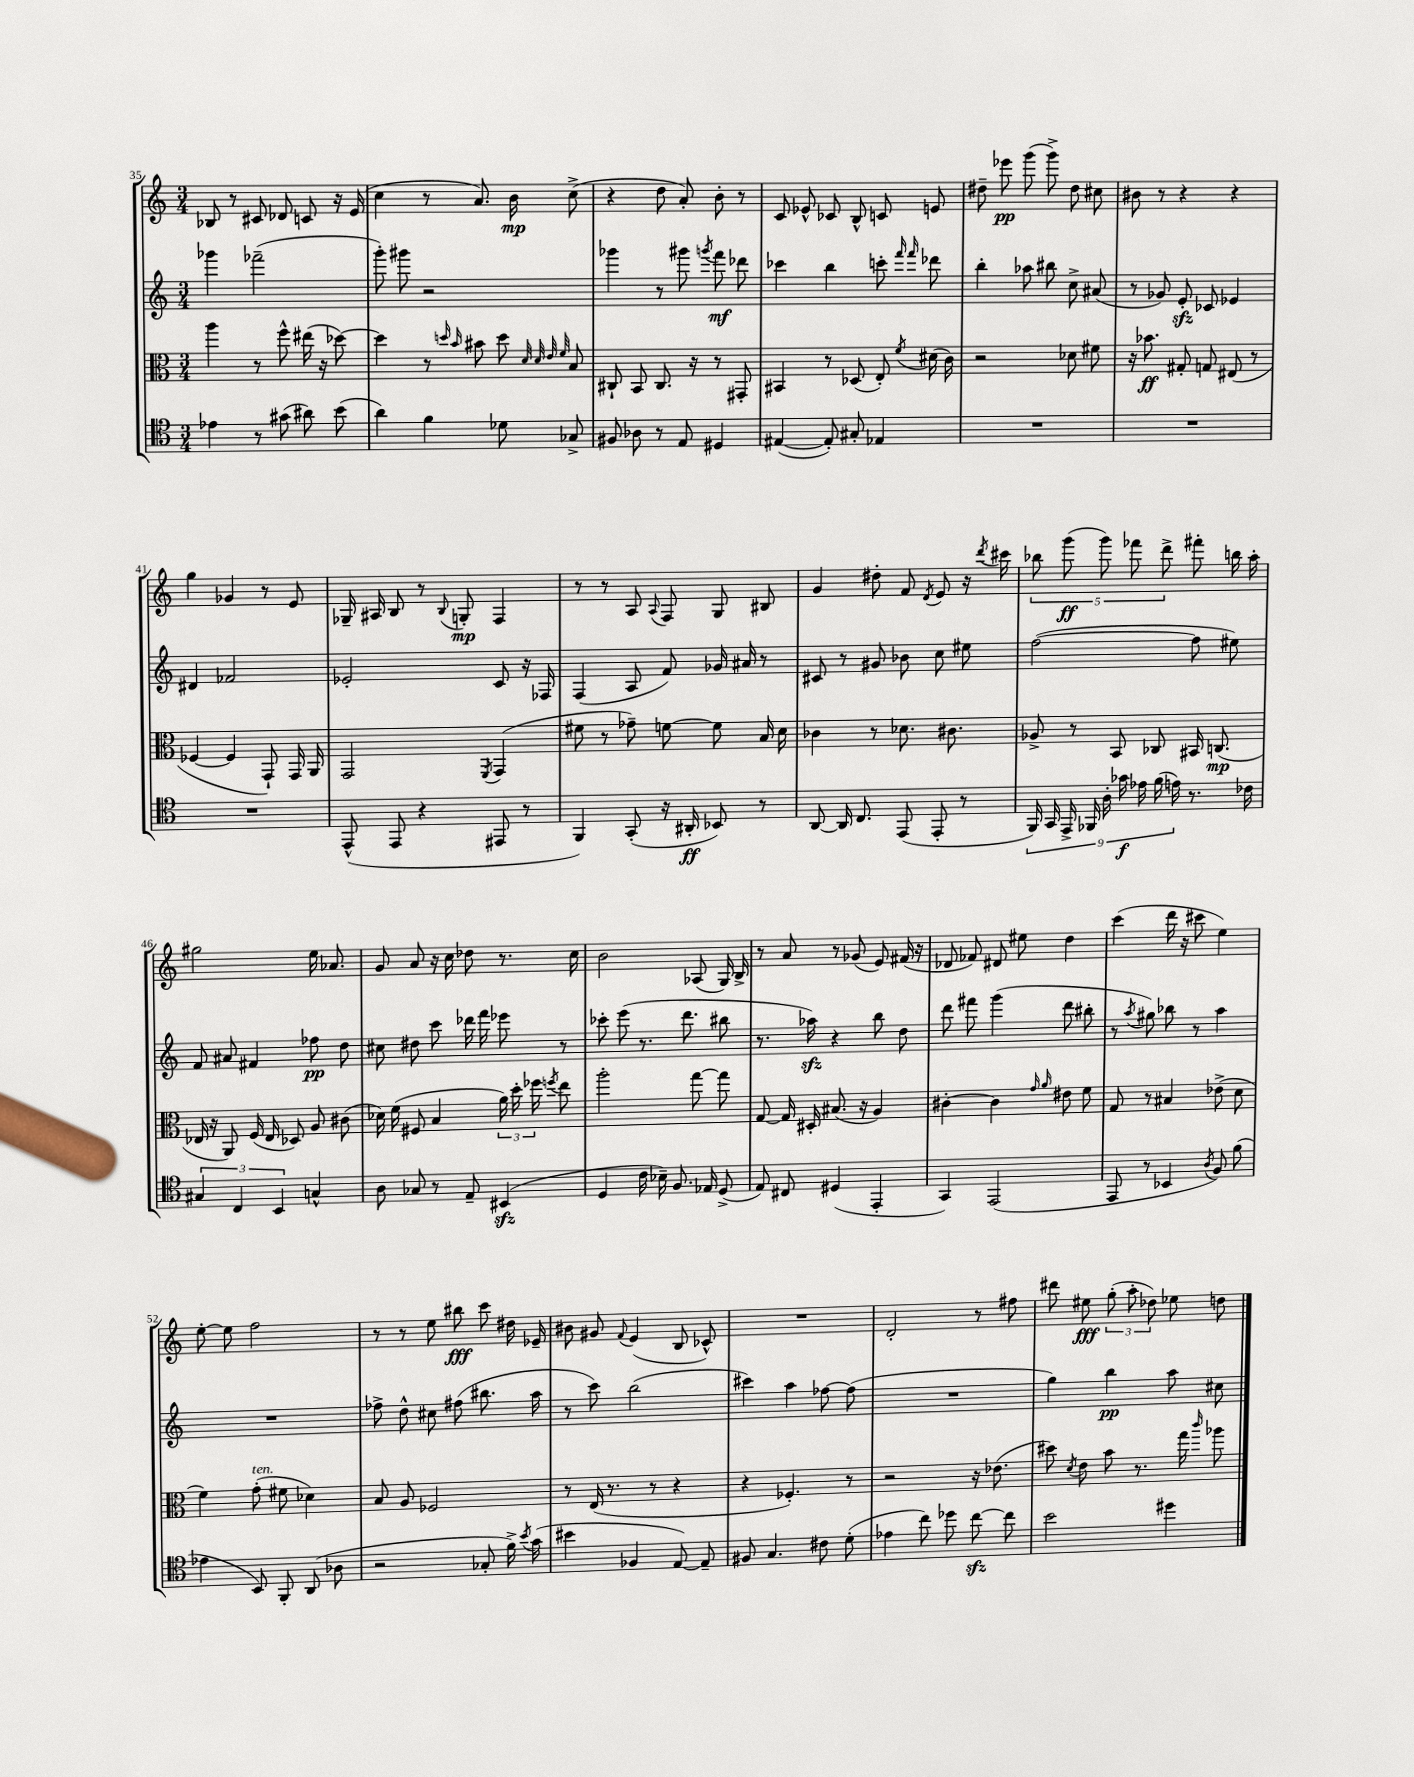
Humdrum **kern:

**kern	**dynam	**kern	**dynam	**kern	**dynam	**kern	**dynam
*part4	*part4	*part3	*part3	*part2	*part2	*part1	*part1
*staff4	*staff4	*staff3	*staff3	*staff2	*staff2	*staff1	*staff1
*clefC4	*	*clefC3	*	*clefG2	*	*clefG2	*
*k[]	*	*k[]	*	*k[]	*	*k[]	*
*M3/4	*	*M3/4	*	*M3/4	*	*M3/4	*
=35	=35	=35	=35	=35	=35	=35	=35
4e-X\	.	4aa\	.	4ggg-X\	.	8B-X/	.
.	.	.	.	.	.	8r	.
8r	.	8r	.	(2fff-X~\	.	8c#X/	.
(8g#X\	.	8ff^^\	.	.	.	8d-X/	.
8a#X\)	.	(16ee#X\	.	.	.	8cn/	.
.	.	16r	.	.	.	.	.
(8b\	.	[8dd-X\)	.	.	.	16r	.
.	.	.	.	.	.	(16e/	.
=36	=36	=36	=36	=36	=36	=36	=36
4a\)	.	4dd-\]	.	8ggg'\)	.	4cc\	.
.	.	.	.	8ggg#X\	.	.	.
4f\	.	8r	.	2r	.	8r	.
.	.	16qqddn/	.	.	.	.	.
.	.	16qqb/	.	.	.	.	.
.	.	8b#X\	.	.	.	8.a/)	.
8d-X\	.	8dd\	.	.	.	.	.
.	.	.	.	.	.	16b\	mp
.	.	32qqd/	.	.	.	.	.
.	.	32qqd/	.	.	.	.	.
.	.	32qqe/	.	.	.	.	.
.	.	32qqf/	.	.	.	.	.
8G-X^/	.	8B/	.	.	.	(8cc^\	.
=37	=37	=37	=37	=37	=37	=37	=37
8F#X/	.	8C#X`/	.	4ggg-X\	.	4r	.
8A-X\	.	8BB/	.	.	.	.	.
8r	.	8.C#/	.	8r	.	8dd\	.
8E/	.	.	.	8ggg#X\	.	8a'/)	.
.	.	16r	.	.	.	.	.
.	.	.	.	8qgggn/	.	.	.
4D#X/	.	8r	.	8fff\	mf	8b'\	.
.	.	8GG#X'/	.	8ddd-X\	.	8r	.
=38	=38	=38	=38	=38	=38	=38	=38
([4E#X/	.	4BB#X/	.	4ccc-X\	.	8c/	.
.	.	.	.	.	.	8e-X^^/	.
8E#'/])	.	8r	.	4bb\	.	8c-X/	.
8G#X'/	.	(8D-X/	.	.	.	8B^^/	.
4E-X/	.	8E'/)	.	8cccn'\	.	8cn/	.
.	.	.	.	16qqfff/	.	.	.
.	.	8qf/	.	16qqfff/	.	.	.
.	.	(16d#X\	.	8ddd-X\	.	8en/	.
.	.	16c\)	.	.	.	.	.
=39	=39	=39	=39	=39	=39	=39	=39
2.r	.	2r	.	4bb'\	.	8dd#X~\	.
.	.	.	.	.	.	8eee-X\	pp
.	.	.	.	8aa-X\	.	(8ggg\	.
.	.	.	.	8bb#X\	.	8ggg^\)	.
.	.	8d-X\	.	8cc^\	.	8dd#\	.
.	.	8f#X\	.	(8a#X/	.	8cc#X\	.
=40	=40	=40	=40	=40	=40	=40	=40
2.r	.	16r	.	8r	.	8b#X\	.
.	.	8.b-X\	ff	.	.	.	.
.	.	.	.	8g-X/)	.	8r	.
.	.	8G#X'/	.	8ezz'/	.	4r	.
.	.	8Gn/	.	8c-X/	.	.	.
.	.	(8E#X/	.	4e-X/	.	4r	.
.	.	8r	.	.	.	.	.
!!LO:LB:g=z
=41	=41	=41	=41	=41	=41	=41	=41
2.r	.	[4F-X/	.	4d#X/	.	4gg\	.
.	.	4F-/]	.	2f-X/	.	4g-X/	.
.	.	8GG`/)	.	.	.	8r	.
.	.	16GG/	.	.	.	8e/	.
.	.	16AA/	.	.	.	.	.
=42	=42	=42	=42	=42	=42	=42	=42
(8EE^^/	.	2GG/	.	2e-X'/	.	16G-X~/	.
.	.	.	.	.	.	16A#X/	.
8EE/	.	.	.	.	.	8B/	.
4r	.	.	.	.	.	8r	.
.	.	.	.	.	.	8qqB/	.
.	.	.	.	.	.	8Gn'/	mp
.	.	8qFF/	.	.	.	.	.
8EE#X/	.	(4GG/	.	8c/	.	4F/	.
8r	.	.	.	16r	.	.	.
.	.	.	.	16F-X/	.	.	.
=43	=43	=43	=43	=43	=43	=43	=43
4FF/)	.	8f#X\	.	(4F/	.	8r	.
.	.	8r	.	.	.	8r	.
(8GG'/	.	8g-X~\)	.	8A/	.	8A/	.
.	.	.	.	.	.	8qqA/	.
16r	.	[8fn\	.	8f/)	.	8F/	.
16AA#X'/	ff	.	.	.	.	.	.
8BB-X/)	.	8f\]	.	16g-X/	.	8G/	.
.	.	.	.	16a#X/	.	.	.
8r	.	16B/	.	8r	.	8B#X/	.
.	.	16d\	.	.	.	.	.
=44	=44	=44	=44	=44	=44	=44	=44
[8AA/	.	4c-X\	.	8c#X/	.	4g/	.
16AA/]	.	.	.	8r	.	.	.
8.C/	.	.	.	.	.	.	.
.	.	8r	.	8g#X/	.	8dd#X'\	.
(8EE/	.	8.d-X\	.	8b-X\	.	8f/	.
.	.	.	.	.	.	8qd/	.
8EE'/	.	.	.	8cc\	.	8e/	.
.	.	8.c#X\	.	.	.	.	.
8r	.	.	.	8ee#X\	.	16r	.
.	.	.	.	.	.	8qddd/	.
.	.	.	.	.	.	16ccc#X\	.
=45	=45	=45	=45	=45	=45	=45	=45
18FF/)	.	8A-X^/	.	([2ff\	.	10bb-X\	.
18GG/	.	.	.	.	.	.	.
.	.	.	.	.	.	(10ggg\	ff
18EE^/	.	.	.	.	.	.	.
.	.	8r	.	.	.	.	.
18FF-X/	.	.	.	.	.	.	.
.	.	.	.	.	.	10ggg\)	.
18A'\	.	.	.	.	.	.	.
.	.	8BB/	.	.	.	.	.
18g-X\	f	.	.	.	.	.	.
.	.	.	.	.	.	10fff-X\	.
18e-X\	.	.	.	.	.	.	.
.	.	8C-X/	.	.	.	.	.
(18f\	.	.	.	.	.	.	.
.	.	.	.	.	.	10ddd^\	.
18en\)	.	.	.	.	.	.	.
8.r	.	16BB#X/	.	8ff\]	.	8fff#X'\	.
.	.	(8.Cn/	mp	.	.	.	.
.	.	.	.	8ee#X\)	.	16bbn\	.
16c-X\	.	.	.	.	.	16aa'\	.
!!LO:LB:g=z
=46	=46	=46	=46	=46	=46	=46	=46
6G#X/	.	16E-X/	.	8f/	.	2gg#X\	.
.	.	16r	.	.	.	.	.
.	.	8AA/)	.	8a#X/	.	.	.
6C/	.	.	.	.	.	.	.
.	.	(16F/	.	4f#X/	.	.	.
.	.	16E-/	.	.	.	.	.
6BB/	.	.	.	.	.	.	.
.	.	8D-X/)	.	.	.	.	.
4Gn^^/	.	8A/	.	8ff-X\	pp	16ee\	.
.	.	.	.	.	.	8.a-X/	.
.	.	(8c#X\	.	8dd\	.	.	.
=47	=47	=47	=47	=47	=47	=47	=47
8A\	.	16d-X\)	.	8cc#X\	.	8g/	.
.	.	(16f\	.	.	.	.	.
8G-X/	.	8F#X/	.	8dd#X\	.	8a/	.
8r	.	4B/	.	8ccc\	.	16r	.
.	.	.	.	.	.	16cc\	.
8E~/	.	.	.	16ddd-X\	.	8dd-X\	.
.	.	.	.	16fff\	.	.	.
(4BB#Xzz/	.	24a\)	.	8eee-X\	.	8.r	.
.	.	24dd'\	.	.	.	.	.
.	.	24ff-X\	.	.	.	.	.
.	.	8qffn/	.	.	.	.	.
.	.	8ee\	.	8r	.	.	.
.	.	.	.	.	.	16cc\	.
=48	=48	=48	=48	=48	=48	=48	=48
4D/	.	2aa'\	.	8ccc-X'\	.	2b\	.
.	.	.	.	(8eee\	.	.	.
16c\	.	.	.	8.r	.	.	.
16B-X~\)	.	.	.	.	.	.	.
8.F/	.	.	.	.	.	.	.
.	.	.	.	8.ddd\	.	.	.
.	.	[8gg\	.	.	.	(8A-X/	.
16E-X/	.	.	.	.	.	.	.
(8D^/	.	8gg\]	.	8bb#X\	.	16G/)	.
.	.	.	.	.	.	16B^/	.
=49	=49	=49	=49	=49	=49	=49	=49
8E/)	.	[8G/	.	8.r	.	8r	.
8C#X/	.	16G/]	.	.	.	8a/	.
.	.	16D#X'/	.	16aa-Xzz\)	.	.	.
(4D#X/	.	(8.B#X/	.	4r	.	8r	.
.	.	.	.	.	.	(8g-X/	.
.	.	16r	.	.	.	.	.
4EE'/	.	4A/)	.	8bb\	.	8e/)	.
.	.	.	.	8dd\	.	(16f#X/	.
.	.	.	.	.	.	16r	.
=50	=50	=50	=50	=50	=50	=50	=50
4GG/)	.	[4c#X'\	.	8ddd\	.	8d-X/	.
.	.	.	.	8fff#X\	.	8f-X/)	.
(2EE/	.	4c#\]	.	(4ggg\	.	8d#X/	.
.	.	.	.	.	.	8ee#X\	.
.	.	16qqg/	.	.	.	.	.
.	.	16qqa/	.	.	.	.	.
.	.	8e#X\	.	8ddd\	.	4dd\	.
.	.	8f\	.	8bb#X'\	.	.	.
=51	=51	=51	=51	=51	=51	=51	=51
8EE/	.	8G/	.	8r	.	(4ccc\	.
.	.	.	.	8qaa/	.	.	.
8r	.	8r	.	8gg#X\)	.	.	.
4BB-X/	.	4B#X/	.	8bb-X\	.	16ddd\	.
.	.	.	.	.	.	16r	.
.	.	.	.	8r	.	8ccc#X\	.
8qA/	.	.	.	.	.	.	.
8F/)	.	(8e-X^\	.	4aa\	.	4ee\)	.
(8f\	.	8d\	.	.	.	.	.
!!LO:LB:g=z
=52	=52	=52	=52	=52	=52	=52	=52
4e-X\	.	4f\)	.	2.r	.	[8ee'\	.
.	.	.	.	.	.	8ee\]	.
!	!	!LO:TX:a:i:t=ten.	!	!	!	!	!
8BB/)	.	(8g'\	.	.	.	2ff\	.
8FF'/	.	8f#X\	.	.	.	.	.
(8AA/	.	4d-X\)	.	.	.	.	.
8A-X\	.	.	.	.	.	.	.
=53	=53	=53	=53	=53	=53	=53	=53
2r	.	8B/	.	8ff-X^\	.	8r	.
.	.	8A/	.	8dd^^\	.	8r	.
.	.	2F-X/	.	8cc#X\	.	8ee\	.
.	.	.	.	(8ff#X\	.	8bb#X\	fff
8G-X'/	.	.	.	8.bb#X\	.	8ccc\	.
16f^\)	.	.	.	.	.	16dd#X\	.
8qb/	.	.	.	.	.	.	.
(16g\	.	.	.	16aa\	.	16e-X~/	.
=54	=54	=54	=54	=54	=54	=54	=54
4b#X\	.	8r	.	8r	.	8b#X\	.
.	.	(16E/	.	8ccc\)	.	8g#X/	.
.	.	8.r	.	.	.	.	.
.	.	.	.	.	.	8qqf/	.
4F-X/	.	.	.	(2bb\	.	(4e/	.
.	.	8r	.	.	.	.	.
[8E/)	.	4r	.	.	.	8B/	.
8E~/]	.	.	.	.	.	8c-X^^/)	.
=55	=55	=55	=55	=55	=55	=55	=55
8F#X/	.	4r	.	4ccc#X\)	.	2.r	.
4.G/	.	.	.	.	.	.	.
.	.	4.F-X'/)	.	4aa\	.	.	.
8c#X\	.	.	.	[8ff-X\	.	.	.
(8d'\	.	8r	.	(8ff-\]	.	.	.
=56	=56	=56	=56	=56	=56	=56	=56
4e-X\	.	2r	.	2.r	.	2d'/	.
8cc\)	.	.	.	.	.	.	.
8dd-X\	.	.	.	.	.	.	.
[8cczz\	.	16r	.	.	.	8r	.
.	.	(8.e-X\	.	.	.	.	.
8cc\]	.	.	.	.	.	8ff#X\	.
=57	=57	=57	=57	=57	=57	=57	=57
2b\	.	8dd#X\)	.	4gg\)	.	8ddd#X\	.
.	.	8qd/	.	.	.	.	.
.	.	8e\	.	.	.	8ee#X\	fff
.	.	8b\	.	4bb\	pp	(12gg'\	.
.	.	.	.	.	.	12aa'\	.
.	.	8.r	.	.	.	.	.
.	.	.	.	.	.	12dd-X\)	.
4dd#X\	.	.	.	8aa\	.	8ee-X\	.
.	.	16gg\	.	.	.	.	.
.	.	16qqccc/	.	.	.	.	.
.	.	8aa-X\	.	8cc#X\	.	8ddn\	.
==	==	==	==	==	==	==	==
*-	*-	*-	*-	*-	*-	*-	*-
